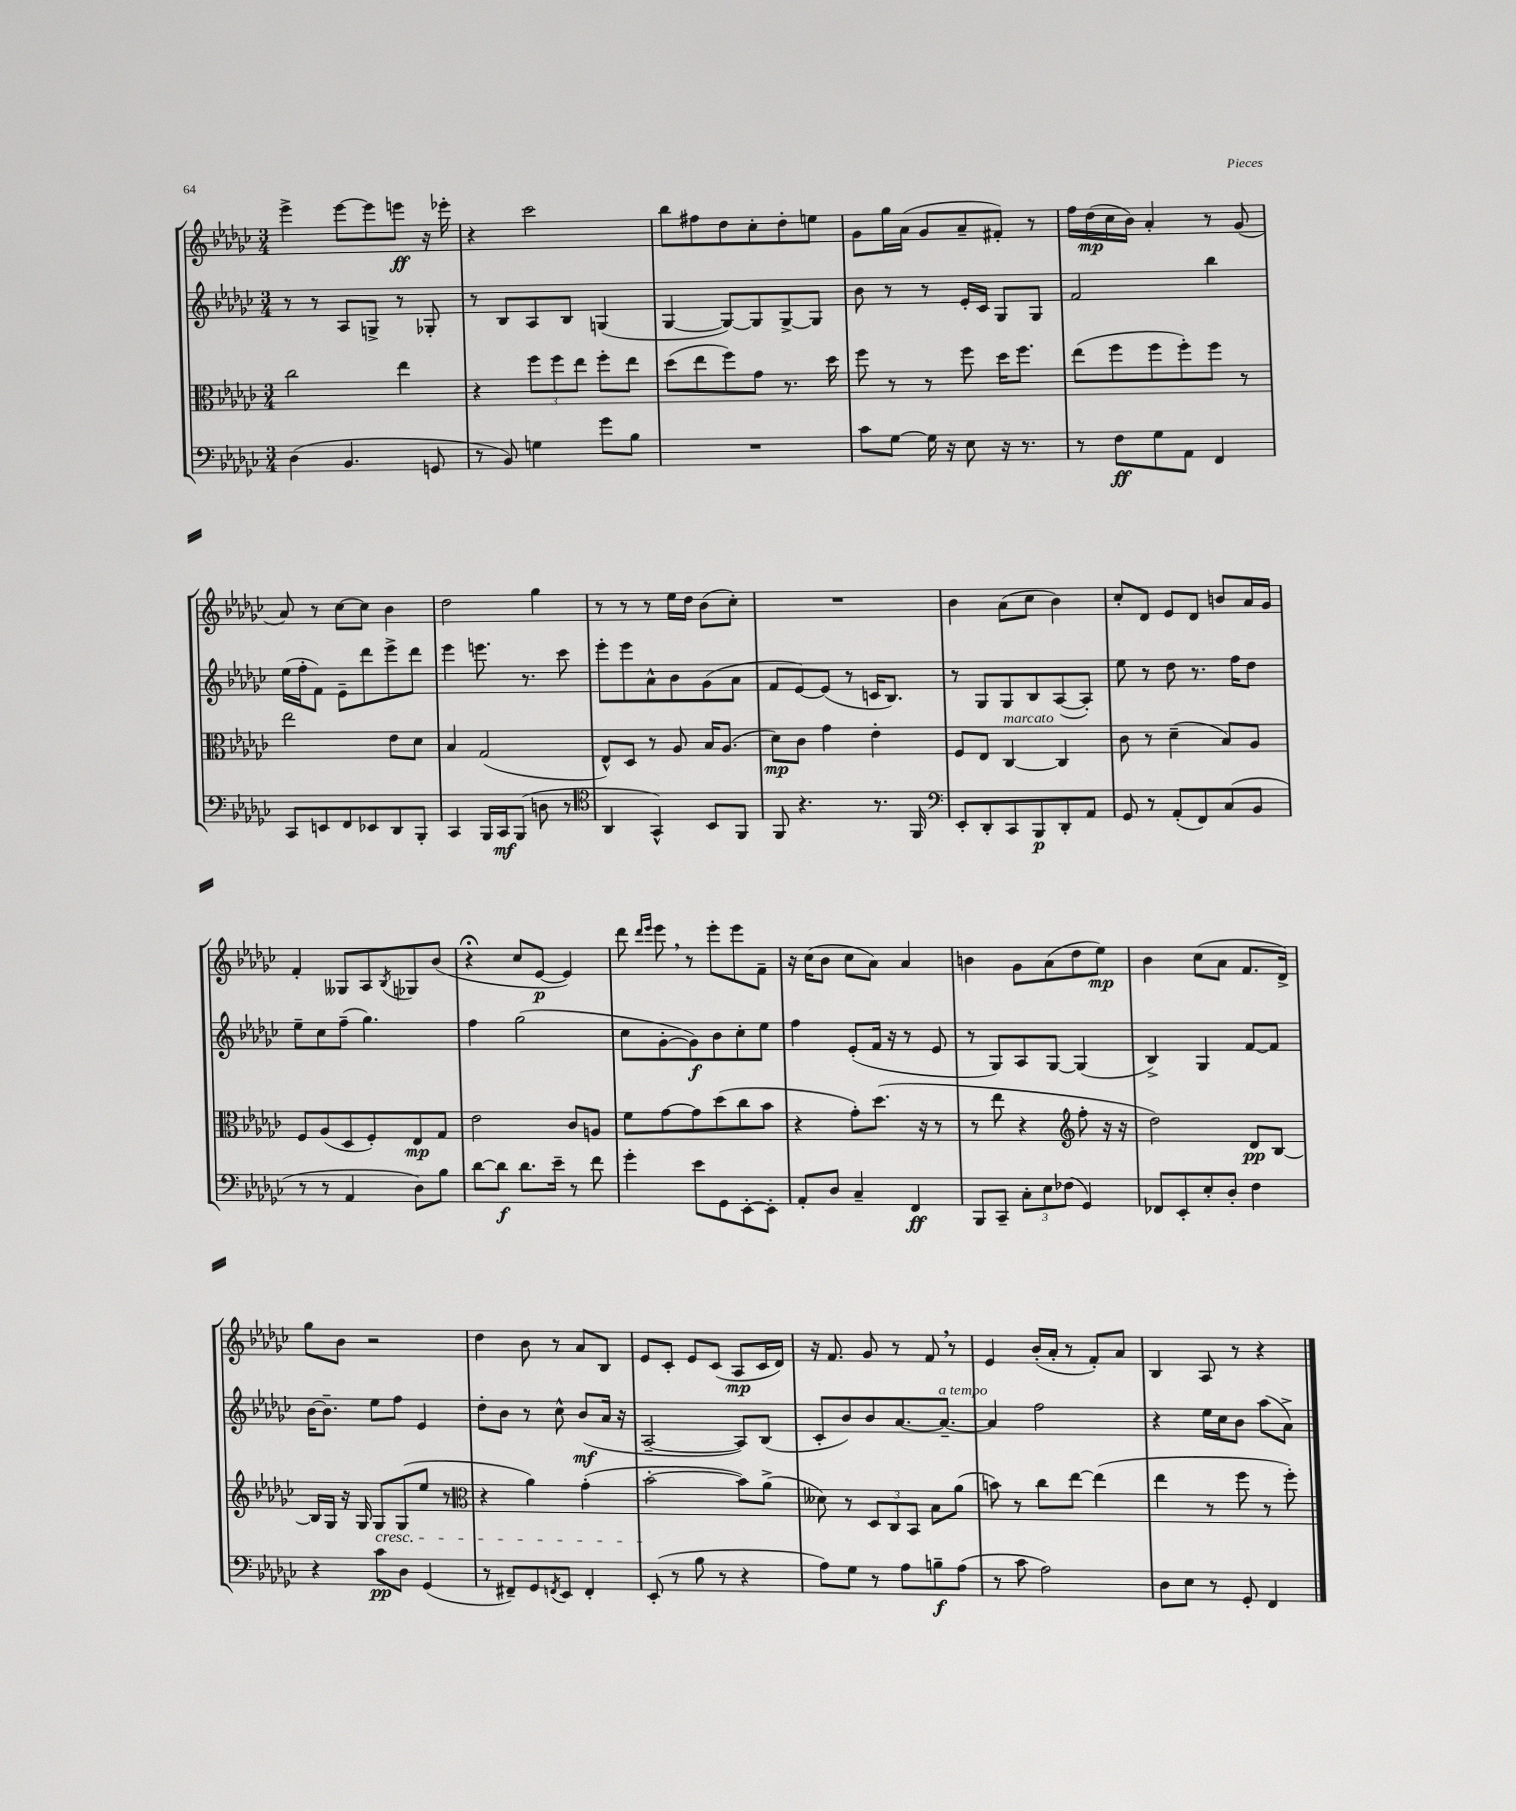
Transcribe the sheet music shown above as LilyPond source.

<<
\new StaffGroup <<
\new Staff = "s0" {
    \clef treble \key ges \major \numericTimeSignature \time 3/4
    ees'''4-> ees'''8~ ees'''8 e'''8\ff r16 ees'''16-. |
    r4 ces'''2 |
    bes''8 fis''8 des''8 ces''8-. des''8-. e''8 |
    ges'8 ges''16 aes'16( ges'8 aes'8-- fis'8-.) r8 |
    f''16 des''16\mp( ces''16 bes'16) aes'4-. r8 ges'8( |
    aes'8) r8 ces''8~ ces''8 bes'4 |
    des''2 ges''4 |
    r8 r8 r8 ees''16 des''16 bes'8( ces''8-.) |
    R2. |
    bes'4 aes'8( ces''8 bes'4) |
    ces''8-. des'8 ees'8 des'8 b'8 aes'16 ges'16 |
    f'4-. geses8 aes8 \acciaccatura { bes8 } ges8 bes'8( |
    r4\fermata ces''8 ees'8~\p ees'4) |
    des'''8 \grace { des'''16 ees'''16 } ees'''8 \breathe r8 ees'''8-. ees'''8 f'8-- |
    r16 ces''16( bes'8 ces''8 aes'8) aes'4 |
    b'4 ges'8 aes'8( des''8 ees''8\mp) |
    bes'4 ces''8( aes'8 f'8. des'16->) |
    ges''8 bes'8 r2 |
    des''4 bes'8 r8 aes'8 bes8 |
    ees'8 ces'8-. ees'8 ces'8( aes8\mp ces'16 des'16) |
    r16 f'8. ges'8 r8 f'8 \breathe r8 |
    ees'4 bes'16-.( aes'16-. r8 f'8-.) aes'8 |
    bes4 aes8 r8 r4 \bar "|." |
}
\new Staff = "s1" {
    \clef treble \key ges \major \numericTimeSignature \time 3/4
    r8 r8 aes8 g8-> r8 ges8-. |
    r8 bes8 aes8 bes8 g4( |
    ges4~ ges8~) ges8 ges8~-> ges8 |
    bes'8 r8 r8 ees'16-. ces'16 ges8 ges8 |
    f'2 bes''4 |
    ees''16( f''16-. f'8) ees'8-- des'''8 ees'''8-> des'''8 |
    ees'''4 e'''8. r8. ces'''8 |
    ees'''8-. ees'''8 aes'8-^ bes'8 ges'8( aes'8 |
    f'8 ees'8~) ees'8( r8 c'16 bes8.) |
    r8 ges8 ges8 bes8 aes8~( aes8-.) |
    ees''8 r8 des''8 r8. f''16 des''8 |
    ees''8-- ces''8 f''8--( ges''4.) |
    f''4 ges''2( |
    ces''8 ges'8~-. ges'8\f) bes'8 ces''8-. ees''8 |
    f''4 ees'8-.( f'16 r16 r8 ees'8 |
    r8 ges8) aes8 ges8~ ges4( |
    bes4->) ges4 f'8~ f'8 |
    bes'16~ bes'8.-- ees''8 f''8 ees'4 |
    des''8-. bes'8 r8 ces''8-^ bes'8\mf( aes'16 r16 |
    aes2~-- aes8) bes8( |
    ces'8-. bes'8) bes'8 aes'8.~ aes'8.~--^\markup { \italic "a tempo" } |
    aes'4 f''2 |
    r4 ees''16 ces''16 bes'8 aes''8( aes'8->) \bar "|." |
}
\new Staff = "s2" {
    \clef alto \key ges \major \numericTimeSignature \time 3/4
    ces''2 ees''4 |
    r4 \tuplet 3/2 { f''8 f''8 ees''8 } f''8-. ees''8 |
    des''8( ees''8 f''8) ges'8 r8. des''16 |
    f''8 r8 r8 f''8 des''16 f''8. |
    ees''8( f''8 f''8 f''8-.) f''8 r8 |
    ees''2 ees'8 des'8 |
    bes4 ges2( |
    ees8-^) des8 r8 aes8 bes16 aes8.( |
    des'8\mp) ces'8 ges'4 ees'4-. |
    f8 ees8 ces4~^\markup { \italic "marcato" } ces4 |
    ces'8 r8 des'4--( bes8) aes8 |
    f8 aes8( des8 f8-.) ees8\mp ges8 |
    ees'2 ces'8 a8 |
    f'8 ges'8~ ges'8 des''8( ces''8 bes'8 |
    r4 ges'8-.) des''8.( r16 r8 |
    r8 ees''8 r4 \clef treble f''8-. r16 r16 |
    des''2) des'8\pp bes8~ |
    bes16 ges16 r16 ges16 ges8\cresc ges8( ees''8 r8 |
    \clef alto r4 aes'4) ges'4-.( |
    bes'2~-.\! bes'8) aes'8->( |
    deses'8) r8 \tuplet 3/2 { des8 ces8 bes,8 } bes8 aes'8( |
    b'8) r8 ces''8 ees''8~ ees''4( |
    ees''4 r8 f''8 r8 f''8-.) \bar "|." |
}
\new Staff = "s3" {
    \clef bass \key ges \major \numericTimeSignature \time 3/4
    des4( bes,4. g,8 |
    r8 bes,8) g4 ges'8 bes8 |
    R2. |
    ces'8 ges8~ ges16 r16 ees8 r16 r8. |
    r8 f8\ff ges8 aes,8 f,4 |
    ces,8 e,8 f,8 ees,8 des,8 bes,,8-. |
    ces,4 bes,,16 ces,16\mf bes,,8( d8 r8 |
    \clef tenor aes,4 ges,4-^) bes,8 f,8 |
    f,8 r4. r8. f,16 |
    \clef bass ees,8-. des,8-. ces,8 bes,,8\p des,8-. aes,8 |
    ges,8 r8 aes,8-.( f,8) ces8( bes,8 |
    r8 r8 aes,4 des8) bes8 |
    des'8~ des'8\f des'8. ees'16-- r8 f'8 |
    ges'4-. ees'8 ges,8 ees,8~-. ees,8-. |
    aes,8-. des8 ces4-- f,4\ff |
    bes,,8 ces,8-- \tuplet 3/2 { ces8-. ees8 fes8( } ges,4) |
    fes,8 ees,8-. ees8-. des8-. f4 |
    r4 ces'8\pp des8 ges,4( |
    r8 fis,8--) ges,8 \acciaccatura { f,8 } ees,8 f,4-. |
    ees,8-.( r8 bes8 r8 r4 |
    aes8) ges8 r8 aes8 b8--\f aes8( |
    r8 ces'8 aes2) |
    des8 ees8 r8 ges,8-. f,4 \bar "|." |
}
>>
>>
\layout { \context { \Score \remove "Bar_number_engraver" } }
